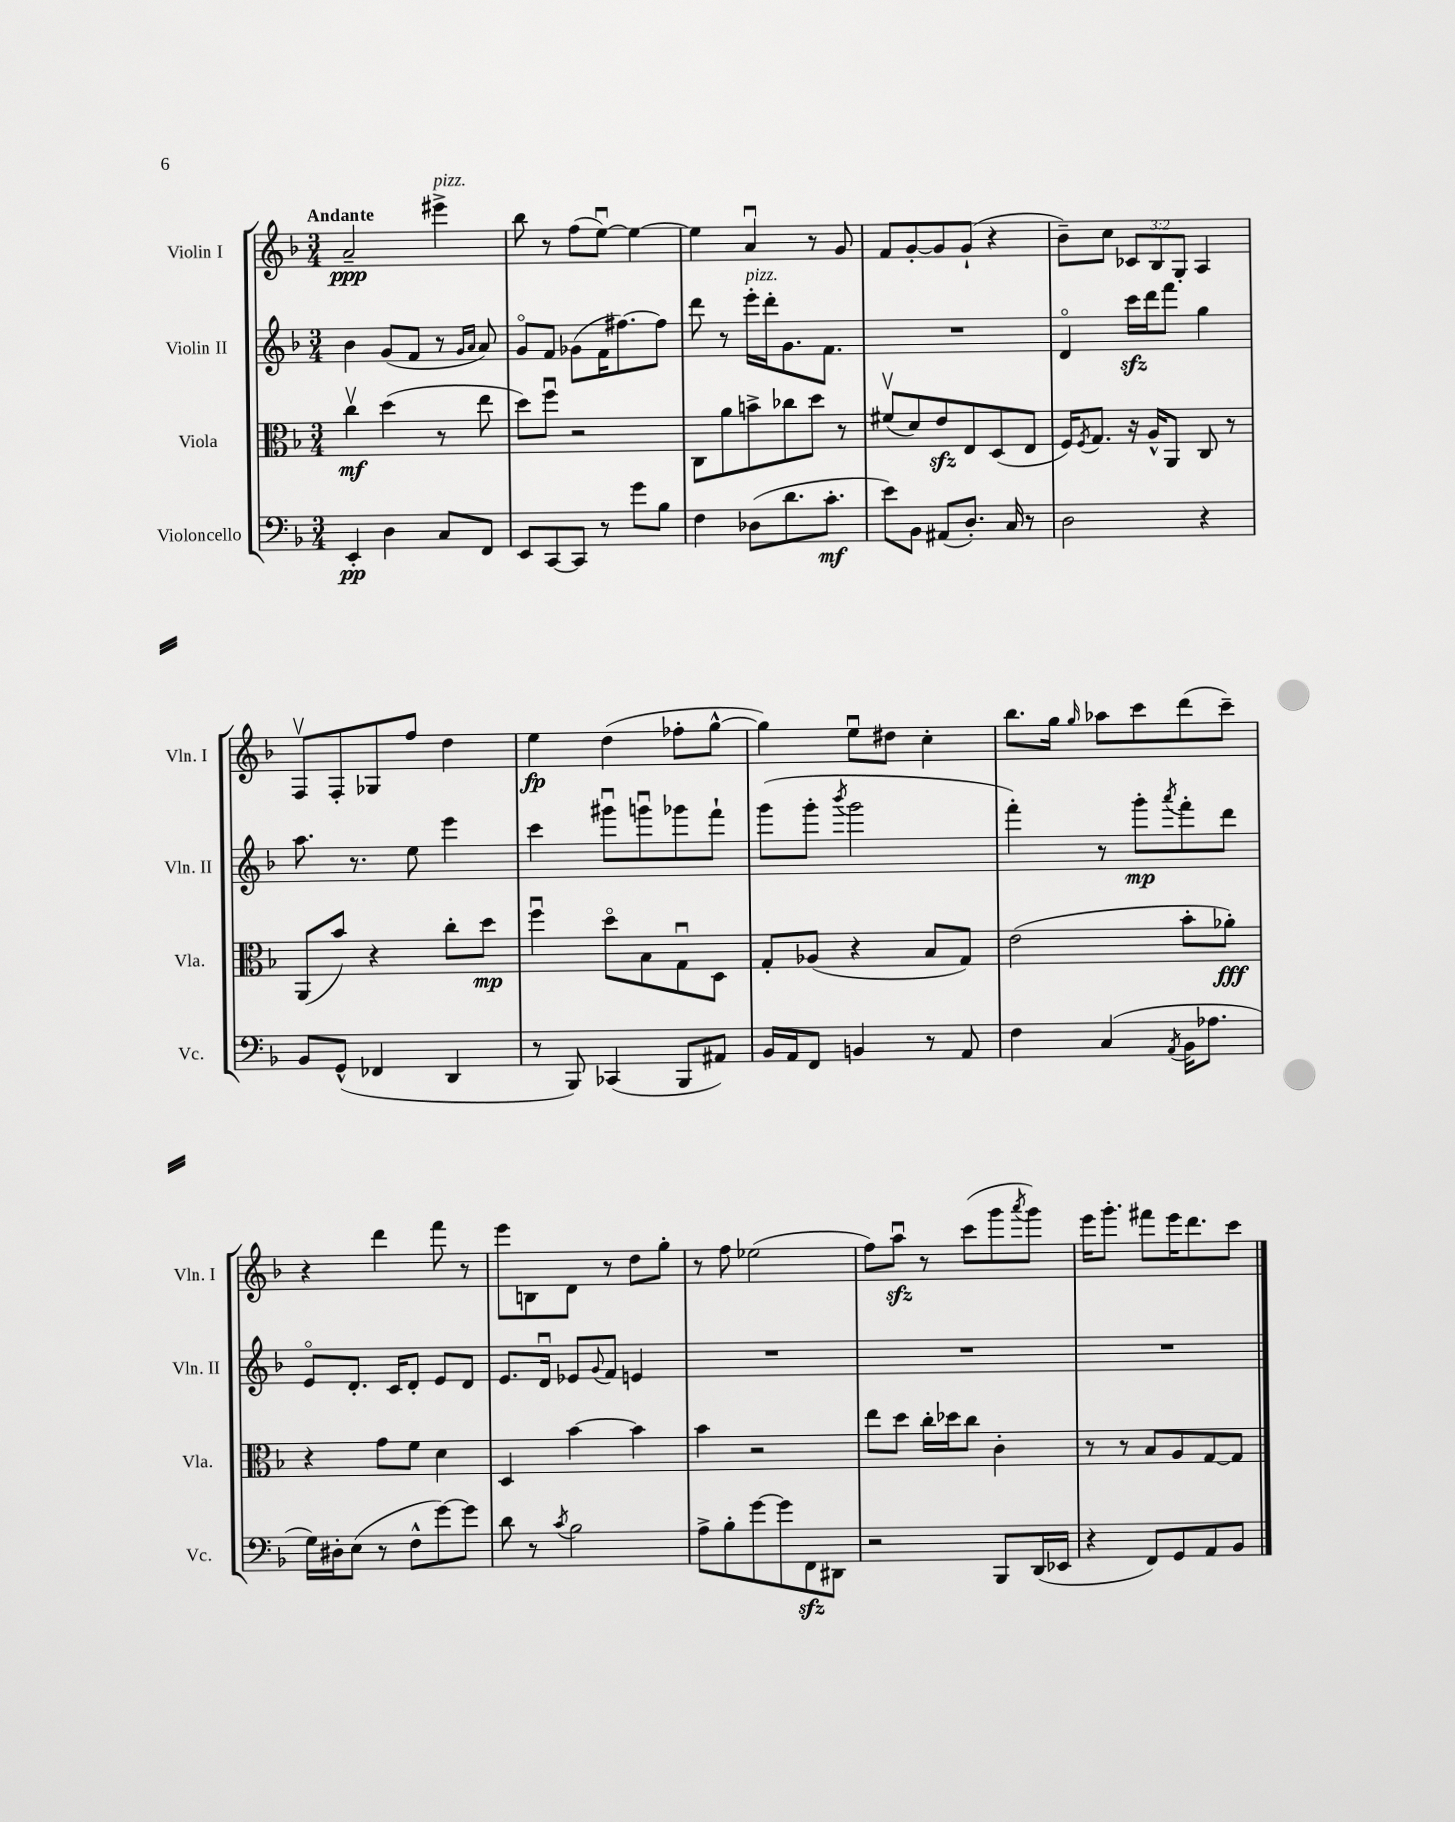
<<
\new StaffGroup <<
\new Staff = "s0" \with { instrumentName = "Violin I" shortInstrumentName = "Vln. I" } {
    \clef treble \key f \major \numericTimeSignature \time 3/4 \override Staff.TupletNumber.text = #tuplet-number::calc-fraction-text \tempo "Andante"
    a'2--\ppp eis'''4->^\markup { \italic "pizz." } |
    bes''8 r8 f''8( e''8~\downbow) e''4~ |
    e''4 a'4\downbow r8 g'8 |
    f'8 g'8~-. g'8 g'8-!( r4 |
    bes'8--) c''8 \tuplet 3/2 { ces'8 bes8 g8-. } a4 |
    f8\upbow f8-. ges8 f''8 d''4 |
    e''4\fp d''4( fes''8-. g''8~-^ |
    g''4) e''8\downbow dis''8 c''4-. |
    bes''8. g''16 \grace { g''16 } aes''8 c'''8 d'''8( c'''8--) |
    r4 d'''4 f'''8 r8 |
    e'''8 b8 d'8 r8 d''8 g''8-. |
    r8 f''8 ees''2( |
    f''8) a''8\downbow\sfz r8 c'''8( g'''8 \acciaccatura { a'''8 } g'''8) |
    e'''16 g'''8.-. fis'''8 e'''16 d'''8. c'''8 \bar "|." |
}
\new Staff = "s1" \with { instrumentName = "Violin II" shortInstrumentName = "Vln. II" } {
    \clef treble \key f \major \numericTimeSignature \time 3/4
    bes'4 g'8( f'8 r8 \grace { g'16 a'16 } a'8) |
    g'8\flageolet f'8 ges'8( f'16 fis''8.~) fis''8 |
    d'''8 r8 e'''16-.^\markup { \italic "pizz." } d'''16-. g'8. f'8. |
    R2. |
    d'4\flageolet c'''16\sfz d'''16 f'''8 g''4 |
    a''8. r8. e''8 e'''4 |
    c'''4 gis'''8\downbow g'''8\downbow ges'''8 f'''8-! |
    g'''8( g'''8-. \acciaccatura { bes'''8 } g'''2 |
    f'''4-.) r8 g'''8-.\mp \acciaccatura { a'''8 } f'''8-. d'''8 |
    e'8\flageolet d'8.-. c'16 d'8-. e'8 d'8 |
    e'8. d'16\downbow ees'8 \appoggiatura { g'8 } f'8 e'4 |
    R2. |
    R2. |
    R2. \bar "|." |
}
\new Staff = "s2" \with { instrumentName = "Viola" shortInstrumentName = "Vla." } {
    \clef alto \key f \major \numericTimeSignature \time 3/4
    c''4\upbow\mf d''4( r8 e''8 |
    d''8) f''8\downbow r2 |
    c8 a'8 b'8-> ces''8 d''8 r8 |
    fis'8\upbow( d'8) e'8\sfz e8 d8( e8 |
    f16) \acciaccatura { f8 } g8. r16 a16-^ a,8 c8 r8 |
    a,8( bes'8) r4 c''8-. d''8\mp |
    f''4\downbow d''8\flageolet bes8 g8\downbow d8 |
    g8-. aes8( r4 bes8 g8) |
    e'2( bes'8-. aes'8-.\fff) |
    r4 g'8 f'8 d'4 |
    d4 bes'4~ bes'4 |
    bes'4 r2 |
    e''8 d''8 c''16-. des''16 c''8 c'4-. |
    r8 r8 bes8 a8 g8~ g8 \bar "|." |
}
\new Staff = "s3" \with { instrumentName = "Violoncello" shortInstrumentName = "Vc." } {
    \clef bass \key f \major \numericTimeSignature \time 3/4
    e,4-.\pp d4 c8 f,8 |
    e,8 c,8~ c,8 r8 g'8 bes8 |
    f4 des8( d'8. c'8.-.\mf |
    e'8) bes,8 ais,8( d8.-.) c16 r8 |
    d2 r4 |
    bes,8 g,8-^( fes,4 d,4 |
    r8 bes,,8) ces,4( bes,,8 ais,8) |
    bes,16 a,16 f,8 b,4 r8 a,8 |
    f4 c4( \acciaccatura { a,8 } bes,16 aes8. |
    g16) dis16-. e8( r8 f8-^ g'8~) g'8 |
    d'8 r8 \acciaccatura { c'8 } bes2 |
    a8-> bes8-. g'8~ g'8 f,8\sfz dis,8 |
    r2 bes,,8 d,16( ees,16 |
    r4 f,8) g,8 a,8 bes,8 \bar "|." |
}
>>
>>
\layout { \context { \Score \remove "Bar_number_engraver" } }
